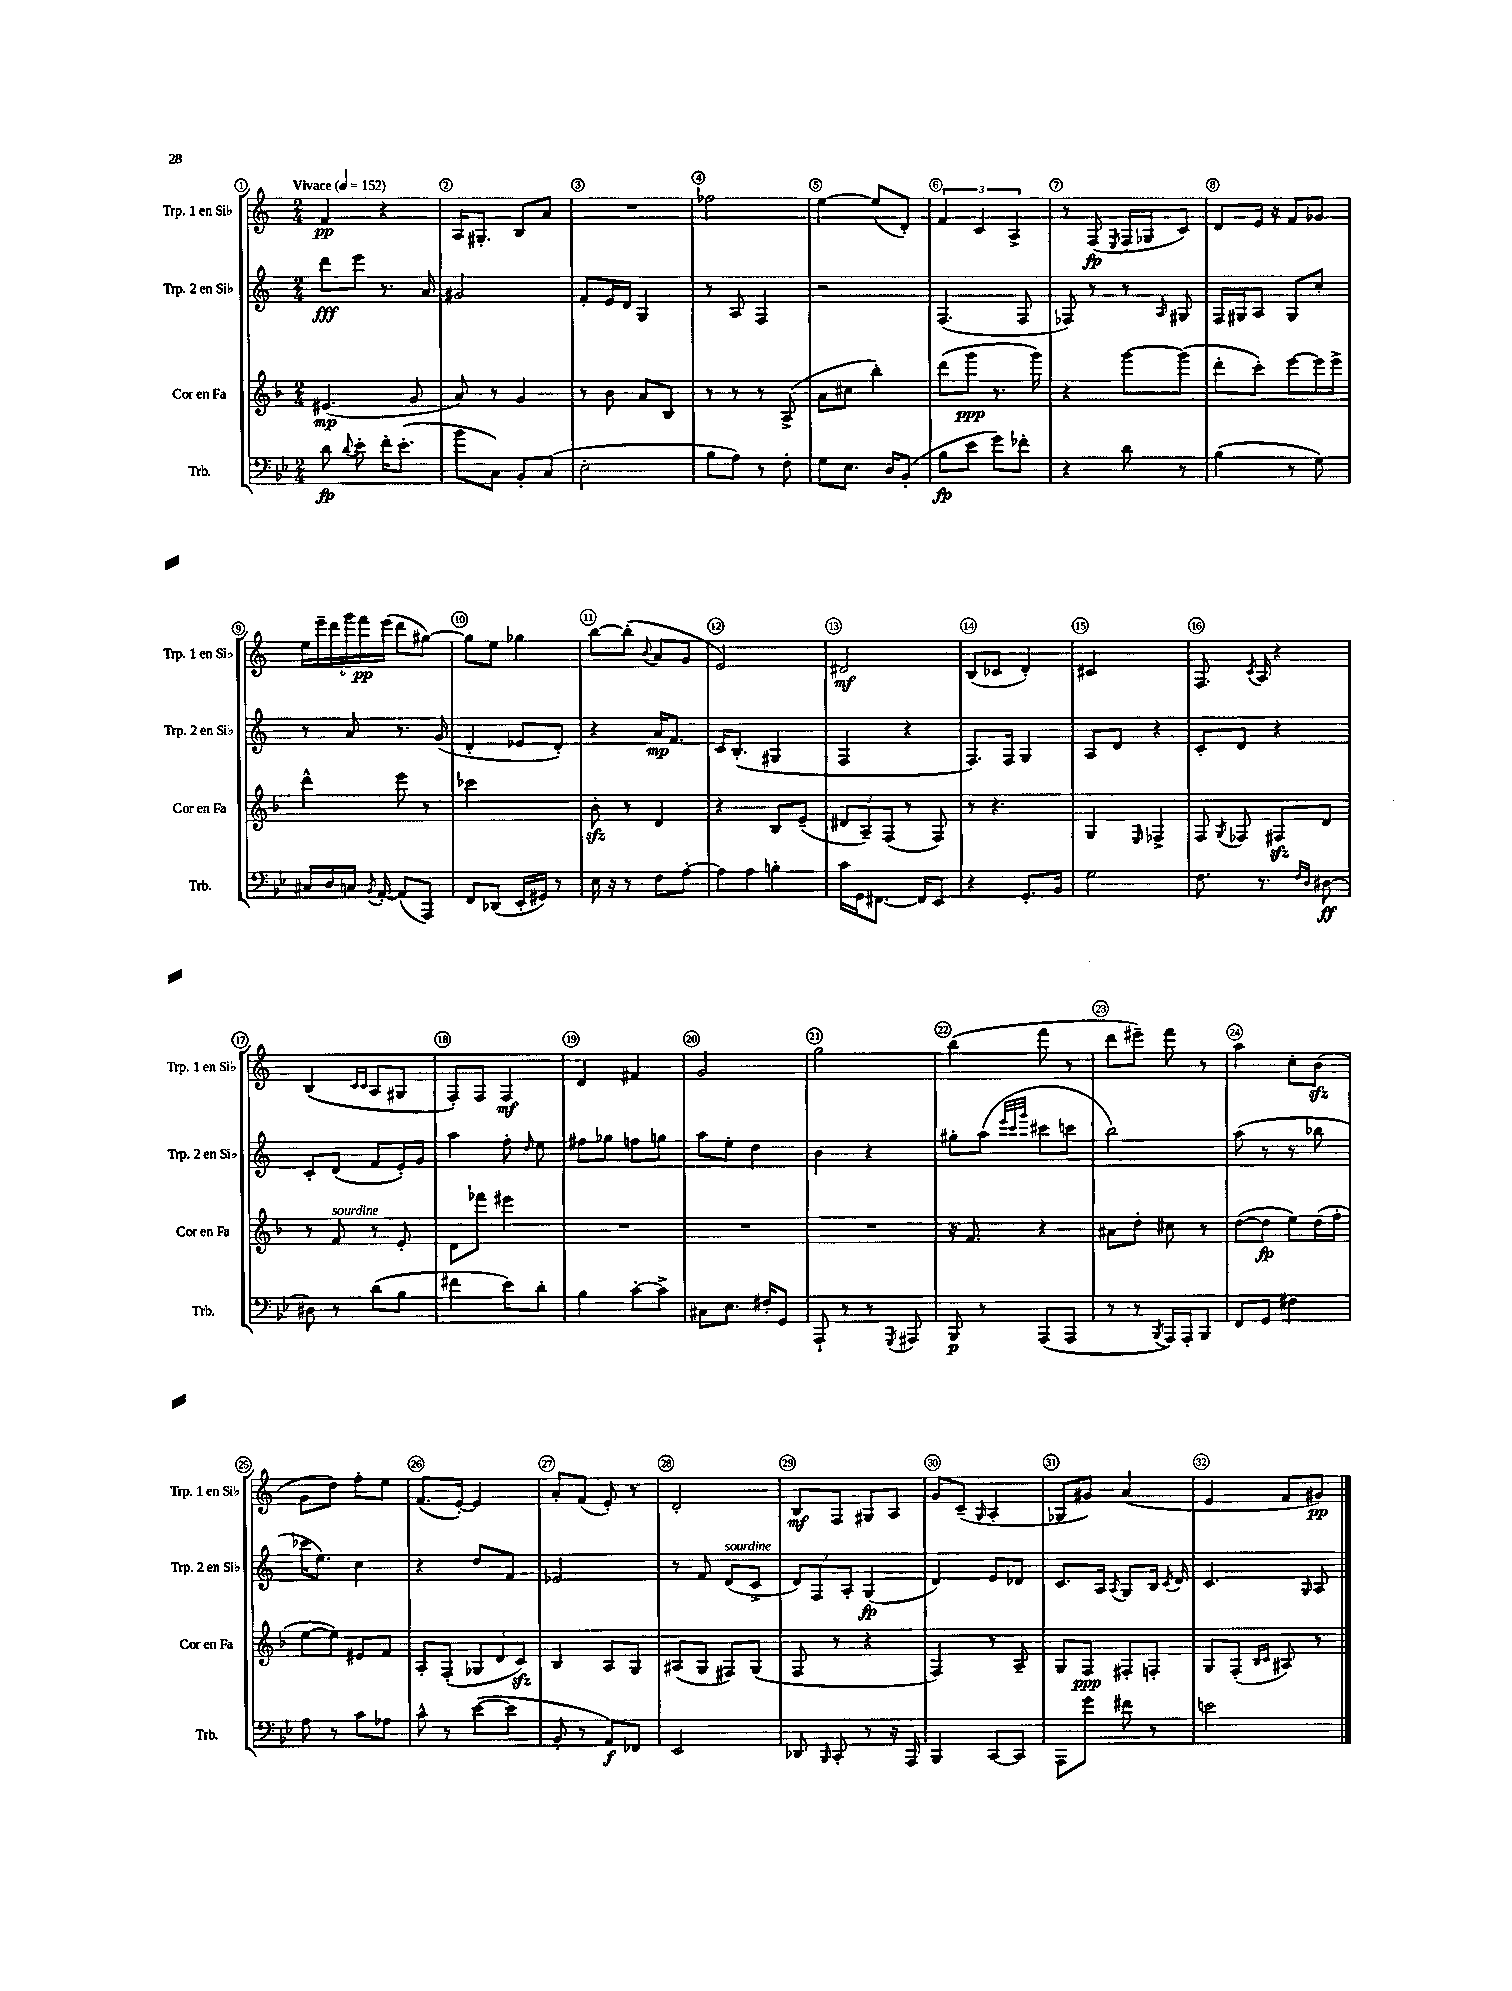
<<
\new StaffGroup <<
\new Staff = "s0" \with { instrumentName = "Trp. 1 en Sib" shortInstrumentName = "Trp. 1 en Sib" } {
    \clef treble \key c \major \numericTimeSignature \time 2/4 \tempo "Vivace" 4 = 152
    \autoBeamOff f'4\pp r4 |
    a16[ gis8.]-. b8[ a'8] |
    R2 |
    fes''2 |
    e''4~ e''8[( d'8]-.) |
    \tuplet 3/2 { f'4 c'4 a4-> } |
    r8 f8\fp( \acciaccatura { e8 } f16[ ges16 c'8]) |
    d'8[ e'16] r16 f'8[ ges'8] |
    \tuplet 6/4 { e''16[ e'''16-- d'''16 g'''16 f'''16\pp e'''16]( } d'''8[ gis''8]~) |
    gis''8[ e''8] ges''4 |
    b''8[~ b''8]-.( \appoggiatura { b'8 } a'8[ g'8] |
    e'2) |
    dis'2\mf |
    b8[( ces'8] d'4-.) |
    cis'2 |
    f8. \acciaccatura { c'8 } a16 r4 |
    b4( \grace { c'16[ c'16] } a8[ gis8] |
    f8[-.) f8] f4\mf |
    d'4 fis'4 |
    g'2 |
    g''2 |
    b''4( f'''8 r8 |
    d'''8[ eis'''8]--) f'''8 r8 |
    a''4 c''8[-. b'8]\sfz( |
    g'8[ d''8]) f''8[-. e''8] |
    f'8.[( e'16]~-.) e'4 |
    a'8[-. f'8]( e'8-.) r8 |
    d'2-. |
    b8[\mf f8] gis8[ a8] |
    g'8[ c'8]--( \grace { g16 } a4-. |
    ges8[ gis'8]) a'4( |
    e'4 f'8[ gis'8]\pp) \bar "|." |
}
\new Staff = "s1" \with { instrumentName = "Trp. 2 en Sib" shortInstrumentName = "Trp. 2 en Sib" } {
    \clef treble \key c \major \numericTimeSignature \time 2/4
    \autoBeamOff d'''8[\fff e'''8] r8. a'16 |
    gis'2 |
    f'8[-. e'16 d'16] g4 |
    r8 a8 f4 |
    r2 |
    f4.( f8 |
    fes8) r8 r8 \grace { a16 } gis8 |
    f16[ gis16 a8] gis8[ c''8]-. |
    r8 a'8 r8. g'16( |
    d'4-. ees'8[ d'8]-.) |
    r4 a'16[\mp f'8.] |
    c'16[ b8.]-.( gis4 |
    f4 r4 |
    f8.[) f16] g4 |
    a8[ d'8] r4 |
    c'8[-. d'8] r4 |
    c'8[-. d'8]( f'8[ e'16-.) g'16] |
    a''4 f''8-. \grace { d''16 } e''8 |
    fis''8[ ges''8] f''8[ g''8] |
    a''8[ e''8]-. d''4 |
    b'4 r4 |
    gis''8[-. a''8]( \grace { e'''32[ c'''32 g'''32] } cis'''8[ c'''8] |
    b''2) |
    a''8( r8 r8 bes''8 |
    ces'''16[ e''8.]) c''4 |
    r4 d''8[ f'8] |
    ees'2 |
    r8 f'8 d'8[^\markup { \italic "sourdine" }( c'8]-> |
    \tuplet 3/2 { d'8[) f8 a8]-. } g4\fp( |
    d'4) e'8[ des'8] |
    c'8.[ a16] \acciaccatura { a8 } g8[ b16] \acciaccatura { c'8 } d'16 |
    c'4. \grace { g16 } a8 \bar "|." |
}
\new Staff = "s2" \with { instrumentName = "Cor en Fa" shortInstrumentName = "Cor en Fa" } {
    \clef treble \key f \major \numericTimeSignature \time 2/4
    \autoBeamOff eis'4.\mp( g'8 |
    a'8) r8 g'4 |
    r8 bes'8 a'8[ bes8] |
    r8 r8 r8 a8->( |
    a'8[ cis''8] bes''4-.) |
    d'''8[( g'''8]\ppp r8. g'''16) |
    r4 g'''8[~ g'''8]( |
    d'''8[-. c'''8]-.) e'''8[~ e'''16 e'''16]-> |
    d'''4-^ e'''8 r8 |
    ces'''2 |
    bes'8-.\sfz r8 d'4 |
    r4 bes8[ e'8]--( |
    \tuplet 3/2 { dis'8[ a8--) f8]( } r8 f8) |
    r8 r4. |
    g4 \grace { e16 } fes4-> |
    f8 \acciaccatura { g8 } fes8 fis8[\sfz d'8] |
    r8 f'8^\markup { \italic "sourdine" } r8 e'8-. |
    d'8[ fes'''8] eis'''4 |
    R2 |
    R2 |
    R2 |
    r16 f'8. r4 |
    ais'8[ d''8]-. cis''8 r8 |
    d''8[~( d''8]\fp e''8[) d''16( f''16]-. |
    e''8[~ e''8]) eis'8[ f'8] |
    a8[-. f8]-.( \tuplet 3/2 { ges8[ d'8 c'8]\sfz) } |
    bes4 a8[ g8] |
    ais8[( g8] fis8[) g8]( |
    f8 r8 r4 |
    f4) r8 a8-- |
    g8[ f8]\ppp fis8[-. f8]-. |
    g8[ f8]-.( \grace { bes16[ c'16] } ais8) r8 \bar "|." |
}
\new Staff = "s3" \with { instrumentName = "Trb." shortInstrumentName = "Trb." } {
    \clef bass \key bes \major \numericTimeSignature \time 2/4
    \autoBeamOff d'8\fp \appoggiatura { d'8 } ees'8-. f'16[-. ees'8.]-.( |
    bes'8[ c8]) bes,8[-. c8]( |
    ees2-. |
    bes8[ a8]) r8 f8-. |
    g8[ ees8.] d16[ bes,8]-.( |
    bes8[\fp ees'8] g'8[) fes'8]-. |
    r4 d'8 r8 |
    bes4( r8 g8) |
    cis16[ d16 c16] \acciaccatura { bes,8 } a,16~-. a,8[( a,,8]) |
    f,8[ des,8]( ees,16[-. gis,16]) r8 |
    ees16 r16 r8 f8[ a8]~-. |
    a8[ a8] b4-. |
    c'16[ g,16 fis,8.]~ fis,16[ ees,8] |
    r4 g,8.[-. bes,16] |
    g2 |
    f8. r8. \grace { f16[ d16] } dis8~\ff |
    dis8 r8 d'8[( bes8] |
    fis'4 ees'8[) d'8]-. |
    bes4 c'8[~-. c'8]-> |
    cis8[ ees8.] fis16[-. g,8] |
    a,,8-! r8 r8 \acciaccatura { g,,8 } ais,,8 |
    bes,,8\p r8 a,,8[( a,,8] |
    r8 r8 \acciaccatura { bes,,8 } a,,16[) a,,16-. bes,,8] |
    f,8[ g,8] fis4 |
    a8 r8 c'8[ aes8] |
    c'8-^ r8 ees'8[~( ees'8] |
    bes,8-. r8 a,8[\f) fes,8] |
    ees,2 |
    des,8 \grace { bes,,16 } c,8-. r8 r16 a,,16 |
    bes,,4 c,8[~ c,8] |
    a,,8[ g'8] fis'8 r8 |
    e'2 \bar "|." |
}
>>
>>
\layout { \context { \Score \override BarNumber.break-visibility = ##(#f #t #t) barNumberVisibility = #all-bar-numbers-visible \override BarNumber.stencil = #(make-stencil-circler 0.1 0.3 ly:text-interface::print) } }
